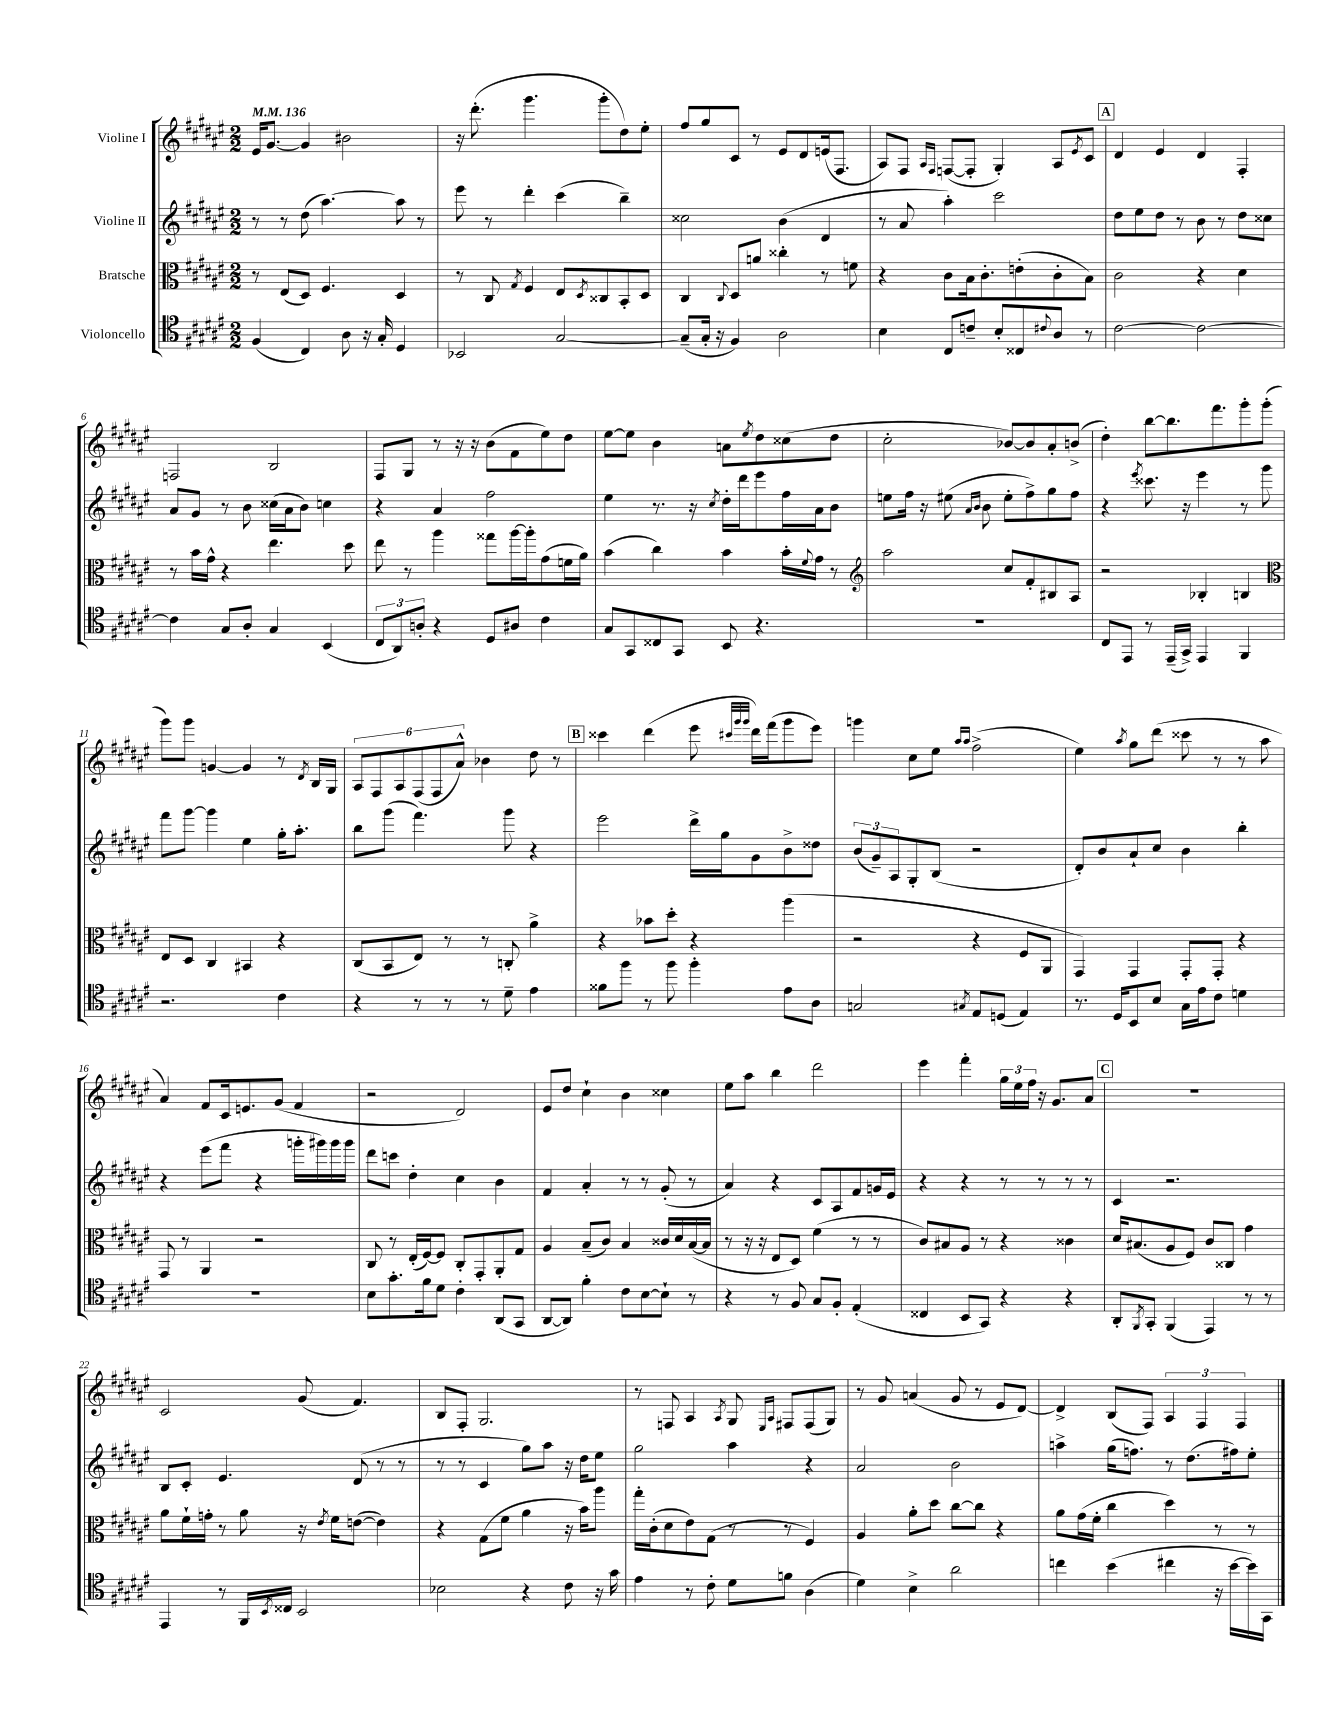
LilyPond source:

<<
\new StaffGroup <<
\new Staff = "s0" \with { instrumentName = "Violine I" } {
    \clef treble \key fis \major \numericTimeSignature \time 2/2 \tempo 4 = 136
    eis'16 gis'8.~ gis'4 bis'2 |
    r16 dis'''8.-.( gis'''4. gis'''8-. dis''8) eis''8-. |
    fis''8 gis''8 cis'8 r8 eis'8 dis'8 e'16( fis8. |
    ais8) fis8 \grace { ais16 fis16 } f8~( f8-. gis4-.) ais8 \acciaccatura { eis'8 } cis'8 |
    \mark \markup { \box "A" } dis'4 eis'4 dis'4 fis4-. |
    f2 b2 |
    fis8 gis8 r8 r16 r16 b'8( fis'8 eis''8) dis''8 |
    eis''8~ eis''8 b'4 a'8 \acciaccatura { eis''8 } dis''8 cisis''8( dis''8 |
    cis''2-. bes'8~) bes'8 ais'8-. b'8->( |
    dis''4-.) b''8~ b''8. fis'''8. gis'''8-. gis'''8-.( |
    gis'''8) gis'''8 g'4~ g'4 r8 \acciaccatura { dis'8 } b16 gis16 |
    \tuplet 6/4 { ais8 fis8 ais8 fis8( fis8 ais'8-^) } bes'4 dis''8 r8 |
    \mark \markup { \box "B" } cisis'''4 dis'''4( eis'''8 \grace { cis'''32 gis'''32 gis'''32 } dis'''16) fis'''16( gis'''8 eis'''8) |
    g'''4 cis''8 eis''8 \grace { ais''16 ais''16 } fis''2->( |
    eis''4) \acciaccatura { ais''8 } gis''8 dis'''8( cisis'''8 r8 r8 ais''8 |
    ais'4) fis'8 cis'16 e'8. gis'8( fis'4 |
    r2 dis'2) |
    eis'8 dis''8 cis''4-! b'4 cisis''4 |
    eis''8 ais''8 b''4 dis'''2 |
    eis'''4 fis'''4-. \tuplet 3/2 { gis''16 eis''16 fis''16 } r16 gis'8. ais'8 |
    \mark \markup { \box "C" } R1 |
    cis'2 gis'8( fis'4.) |
    b8 fis8-. gis2. |
    r8 f8 ais4 \acciaccatura { ais8 } gis8 \grace { eis16 ais16 } fis8 fis8( gis8) |
    r8 gis'8 a'4( gis'8 r8 eis'8 dis'8~) |
    dis'4-> b8( fis8) \tuplet 3/2 { ais4 fis4 fis4 } \bar "|." |
}
\new Staff = "s1" \with { instrumentName = "Violine II" } {
    \clef treble \key fis \major \numericTimeSignature \time 2/2
    r8 r8 dis''8( ais''4.~) ais''8 r8 |
    eis'''8 r8 dis'''4-. cis'''4( b''4--) |
    cisis''2 b'4( dis'4 |
    r8 ais'8 ais''4-.) cis'''2 |
    \mark \markup { \box "A" } dis''8 eis''8 dis''8 r8 b'8 r8 dis''8 cisis''8 |
    ais'8 gis'8 r8 b'8 cisis''16( ais'16 b'8) c''4 |
    r4 ais'4 fis''2 |
    eis''4 r8. r16 \acciaccatura { cis''8 } dis''16-. dis'''16 eis'''8 fis''16 ais'16 b'8 |
    e''8 fis''16 r16 eis''8( \grace { ais'16 b'16 } b'8 eis''8-. fis''8->) gis''8 fis''8 |
    r4 \acciaccatura { eis'''8 } cisis'''8. r16 eis'''4 r8 gis'''8 |
    fis'''8 gis'''8~ gis'''4 eis''4 gis''16-. ais''8.-. |
    b''8 gis'''8( fis'''4.) gis'''8 r4 |
    \mark \markup { \box "B" } eis'''2 dis'''16-> gis''16 gis'8 b'8-> disis''8 |
    \tuplet 3/2 { b'8( gis'8--) ais8 } gis8-. b8( r2 |
    dis'8-.) b'8 ais'8-! cis''8 b'4 b''4-. |
    r4 eis'''8( fis'''8 r4 g'''16-. gis'''16) gis'''16 gis'''16 |
    dis'''8 c'''8 dis''4-. cis''4 b'4 |
    fis'4 ais'4-. r8 r8 gis'8-.( r8 |
    ais'4) r4 cis'8 ais8 fis'8 g'16 eis'16 |
    r4 r4 r8 r8 r8 r8 |
    \mark \markup { \box "C" } cis'4 r2. |
    b8 cis'8-. eis'4. dis'8( r8 r8 |
    r8 r8 cis'4 gis''8) ais''8 r16 dis''16 eis''8 |
    gis''2 ais''4 r4 |
    ais'2 b'2 |
    a''4-> gis''16( f''8.) r8 dis''8.( fis''16) eis''8-. \bar "|." |
}
\new Staff = "s2" \with { instrumentName = "Bratsche" } {
    \clef alto \key fis \major \numericTimeSignature \time 2/2
    r8 eis8( dis8) fis4. dis4 |
    r8 cis8 \acciaccatura { gis8 } fis4 eis8 \acciaccatura { dis8 } cisis8 b,8-. dis8 |
    cis4 \appoggiatura { cis8 } dis8 a'8 cisis''4-. r8 f'8 |
    r4 cis'8 b16 cis'8.-. e'8-.( cis'8-. b8) |
    \mark \markup { \box "A" } cis'2 r4 dis'4 |
    r8 b'16 gis'16-^ r4 eis''4. dis''8 |
    eis''8 r8 ais''4 gisis''8 ais''16~ ais''16-. gis'8( f'16 ais'16) |
    b'4( cis''4) b'4 b'16-. \appoggiatura { fis'8 } gis'16 r8 |
    \clef treble ais''2 cis''8 fis'8-. bis8 ais8 |
    r2 bes4-. b4 |
    \clef alto eis8 dis8 cis4 bis,4 r4 |
    cis8( b,8 eis8) r8 r8 c8-. ais'4-> |
    \mark \markup { \box "B" } r4 bes'8 dis''8-. r4 ais''4( |
    r2 r4 fis8 ais,8 |
    gis,4) gis,4 gis,8-. gis,8-. r4 |
    gis,8 r8 ais,4 r2 |
    cis8 r8 eis16-.( fis16~) fis8 cis8-. gis,8-. ais,8-. gis8 |
    ais4 b8--( cis'8) b4 cisis'16 dis'16 b16~( b16 |
    r8 r16 r16 eis8 dis8) fis'4( r8 r8 |
    cis'8) bis8 ais8 r8 r4 cisis'4 |
    \mark \markup { \box "C" } dis'16 bis8.( ais8 fis8) cis'8 cisis8 gis'4 |
    ais'8 fis'16-! g'16-. r8 ais'8 r16 \acciaccatura { eis'8 } fis'16 e'8~( e'4) |
    r4 gis8( fis'8 ais'4 r16 b'16) ais''8 |
    gis''16-. cis'16-.( dis'8 eis'8) gis8( r8 r8 fis4) |
    ais4 ais'8-. dis''8 cis''8~ cis''8 r4 |
    ais'8 gis'16( fis'16-. cis''4 dis''4) r8 r8 \bar "|." |
}
\new Staff = "s3" \with { instrumentName = "Violoncello" } {
    \clef tenor \key fis \major \numericTimeSignature \time 2/2
    fis4( cis4) ais8 r16 gis16-. dis4 |
    bes,2 gis2~ |
    gis8--( gis16-. r16 fis4) ais2 |
    b4 cis8 c'8-- b8-. cisis8 \appoggiatura { cis'8 } ais8 r8 |
    \mark \markup { \box "A" } cis'2~ cis'2~ |
    cis'4 gis8 ais8-. gis4 b,4( |
    \tuplet 3/2 { cis8 ais,8) a8-. } r4 dis8 ais8 cis'4 |
    gis8 gis,8 cisis8 gis,8 b,8 r4. |
    R1 |
    cis8 eis,8 r8 eis,16--( gis,16->) eis,4 fis,4 |
    r2. cis'4 |
    r4 r8 r8 r8 dis'8-- eis'4 |
    \mark \markup { \box "B" } fisis'8 fis''8 r8 fis''8 fis''4-. eis'8 ais8 |
    g2 \acciaccatura { gis8 } eis8 d8( eis4) |
    r8. dis16 b,8 b8 gis16 eis'16 cis'8 d'4 |
    R1 |
    b8 gis'8.-. fis'16 dis'8 cis'4-. ais,8( gis,8 |
    ais,8~ ais,8) fis'4-. cis'8 b8~ b8-! r8 |
    r4 r8 fis8 gis8 fis8-. eis4-.( |
    cisis4 b,8 gis,8) r4 r4 |
    \mark \markup { \box "C" } ais,8-. \acciaccatura { fis,8 } gis,8-. fis,4( eis,4) r8 r8 |
    eis,4 r8 fis,16 \acciaccatura { b,8 } cisis16 b,2 |
    bes2 r4 cis'8 r16 gis'16 |
    eis'4 r8 cis'8-. dis'8 f'8 ais4( |
    dis'4) b4-> ais'2 |
    c''4 b'4( cis''4 r16 b'16~ b'16) gis,16 \bar "|." |
}
>>
>>
